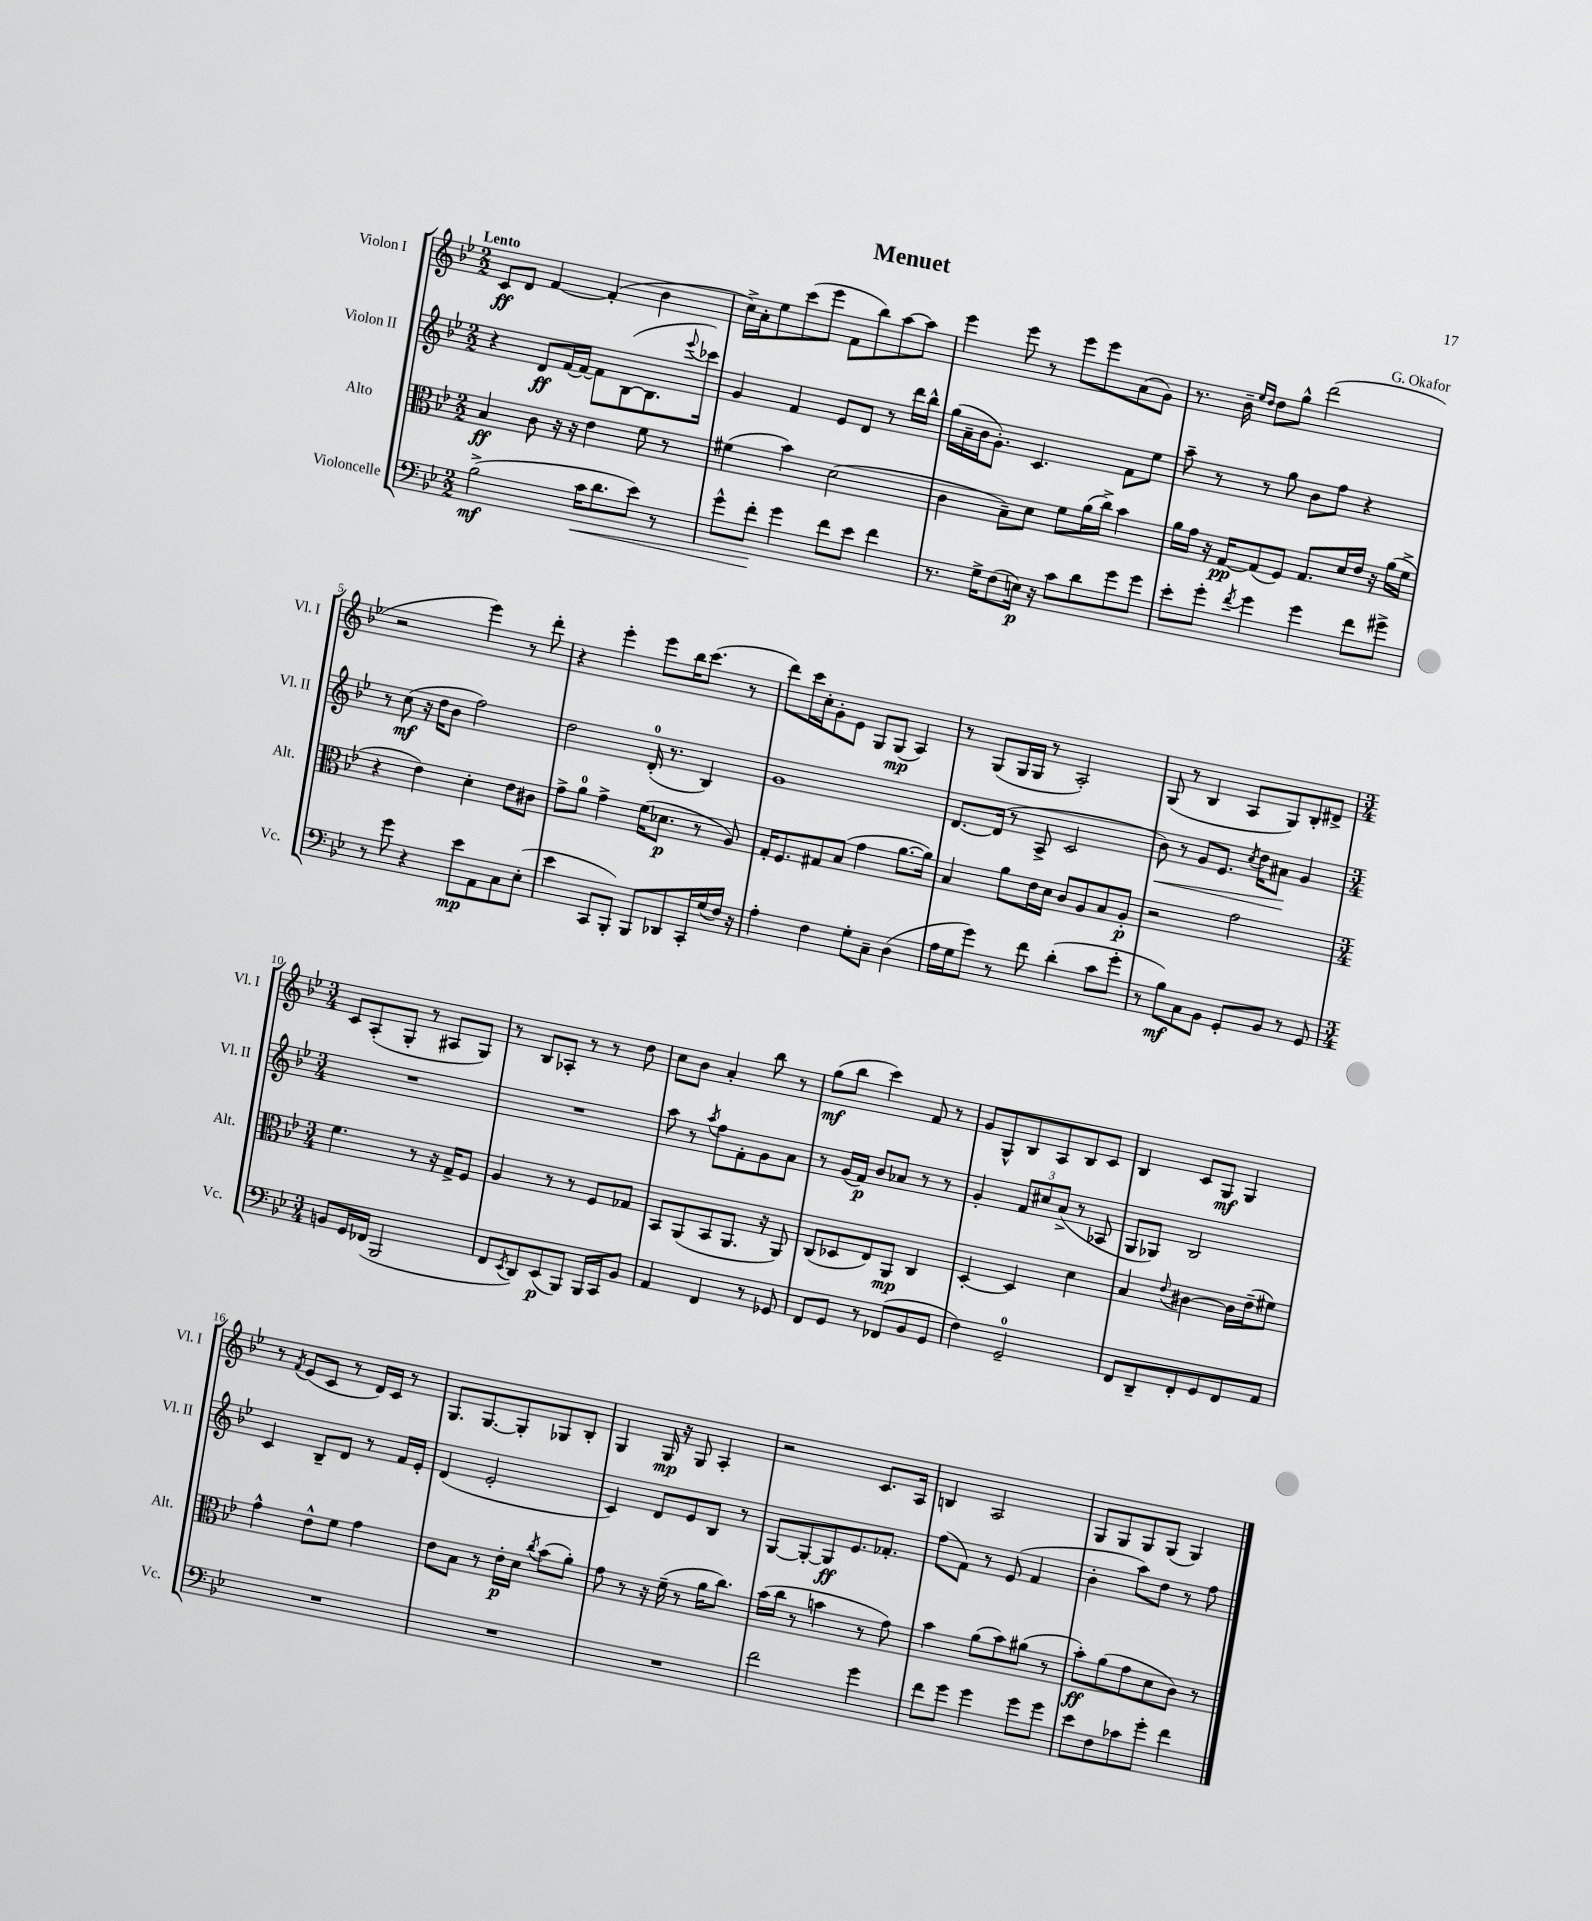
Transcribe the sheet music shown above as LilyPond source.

\header { title = "Menuet" composer = "G. Okafor" }
<<
\new StaffGroup <<
\new Staff = "s0" \with { instrumentName = "Violon I" shortInstrumentName = "Vl. I" } {
    \clef treble \key bes \major \numericTimeSignature \time 2/2 \tempo "Lento"
    c'8\ff d'8 f'4~ f'4-.( bes'4 |
    c''16->) a'16-. ees''8 c'''8( ees'''8 f'8 bes''8) a''8~ a''8 |
    ees'''4 ees'''8 r8 ees'''8 ees'''8 a'8( g'8) |
    r8. bes'16-- \grace { ees''16 d''16 } d''8 g''8-^ d'''2( |
    r2 ees'''4) r8 d'''8-. |
    r4 ees'''4-. ees'''8 bes''16 c'''8.( r8 |
    d'''8) c'''16 c''16-. g'8-. ees'8 g8 g8\mp( a4) |
    r8 g8( g16 g16 r8 a2-.) |
    g8( r8 bes4 a8 g8) bes8-. dis'8-> |
    \numericTimeSignature \time 3/4 c'8 a8-.( g8-. r8 ais8 g8) |
    r8 bes8 aes8-. r8 r8 d''8 |
    c''8 bes'8 a'4-. bes''8 r8 |
    g''8\mf( bes''8 c'''4) f'8 r8 |
    g'8 g8-^ bes8 a8 bes8 c'8 |
    bes4 c'8 g8\mf g4 |
    r8 \acciaccatura { f'8 } ees'8( c'8 r8 d'16) c'16 r8 |
    g8. g8.~ g8-. ges8 bes8-. |
    g4 g16\mp r16 g8 a4-. |
    r2 c'8. a16 |
    b4 a2 |
    g8 g8 g8 g8( g4) \bar "|." |
}
\new Staff = "s1" \with { instrumentName = "Violon II" shortInstrumentName = "Vl. II" } {
    \clef treble \key bes \major \numericTimeSignature \time 2/2
    r4 d'8\ff f'16~ f'16~ f'8 bes8~( bes8. \appoggiatura { ees'''8 } ces'''16) |
    g'4 f'4 ees'8 d'8 r8 d'''16 bes''16-^ |
    g''16( a'16-- bes'16 g'8.-.) c'4. f'8 ees''8 |
    a''8-- r8 r8 g''8 bes'8 f''8 r4 |
    r8 c''8\mf( r16 d''16 bes'8 f''2) |
    d''2 d'16-0-.( r8. bes4) |
    g'1 |
    d'8.~ d'16( r8 a8-> c'2 |
    bes'8\<) r8 g'8 ees'8. \acciaccatura { c''8 } d''16 ais'8\! g'4 |
    \numericTimeSignature \time 3/4 R2. |
    R2. |
    a''8 r8 \acciaccatura { a''8 } f''8 f'8-. g'8 a'8 |
    r8 g'16( f'16\p) bes'8 aes'8 r8 r8 |
    g'4-. \tuplet 3/2 { f'8 cis''8 a'8->( } r8 aes8 |
    g8 ges8) bes2 |
    c'4 bes8-- d'8 r8 f'16 ees'16-. |
    d'4( ees'2-. |
    c'4) d'8 ees'8 bes8 r8 |
    g8~ g8~-. g8\ff ees'8. fes'8.-. |
    f''8( f'8) r8 ees'8( f'4 |
    bes'4-. a''8) d''8 r8 f''8 \bar "|." |
}
\new Staff = "s2" \with { instrumentName = "Alto" shortInstrumentName = "Alt." } {
    \clef alto \key bes \major \numericTimeSignature \time 2/2
    bes4\ff c'8 r16 r16 ees'4 f'8 r8 |
    fis'4( bes'4) d'2( |
    c'4 bes8--) d'8 f'8 a'16( c''16->) bes'4 |
    a'16 g'16 r16 g16~\pp g8( f8) g8. d'16 ees'16 r16 a'16( f'16-> |
    r4 ees'4) d'4-. ees'8 cis'8 |
    g'8-> a'8-0 g'4-> f'16( des'8.\p r8 a8) |
    g16-. f8. gis8 bes8( g'4 a'8.~ a'16) |
    bes4 a'8 ees'16 d'16 c'8 a8 bes8 a8-.\p |
    r2 g'2 |
    \numericTimeSignature \time 3/4 f'4. r8 r16 g16-> f8 |
    a4 r8 r8 f8 ges8 |
    bes,8 a,8( bes,8 a,8. r16 a,8) |
    c8( des8 ees8) a,8\mp c4 |
    d4~-. d4 d'4 |
    bes4 \appoggiatura { ees'8 } cis'4~ cis'16 ees'16--( fis'8) |
    g'4-^ ees'8-^ f'8 g'4 |
    ees'8 bes8 r8 ees'16-.\p d'16 \acciaccatura { c''8 } bes'8( a'8-.) |
    g'8 r8 r16 f'16--( r8 a'16 c''8.) |
    bes'16( c''16 r8 b'4 r8 g'8) |
    bes'4 a'8( bes'8) ais'8( r8 |
    bes'8-.\ff) a'8( g'8 d'8 c'8) r8 \bar "|." |
}
\new Staff = "s3" \with { instrumentName = "Violoncelle" shortInstrumentName = "Vc." } {
    \clef bass \key bes \major \numericTimeSignature \time 2/2
    bes2->\mf( c'16\< d'8. ees'8) r8 |
    g'8-^ f'8-.\! g'4 f'8 ees'8 f'4 |
    r8. g16-> f8( e16\p) r16 c'8 d'8 g'8 g'8 |
    ees'8-. g'8-. \acciaccatura { f'8 } g'4 g'4 f'8 gis'8-> |
    r8 g'8 r4 ees'8\mp a,8 c8 ees8-.( |
    ees'4 c,8 bes,,8-.) bes,,8 des,8 c,16-. g16( f16) r16 |
    a4-. f4 g8-. c8-- d4( |
    a16 g16 g'8) r8 f'8 d'4-.( c'8 g'8-. |
    r8 bes8\mf) c8 bes,8 g,8-. bes,8 r8 g,8 |
    \numericTimeSignature \time 3/4 b,8 g,16 fes,16( bes,,2 |
    f,8 \acciaccatura { ees,8 } d,8) ees,8\p( bes,,8) bes,,16 c,16 bes,8 |
    a,4 f,4 r8 ges,8 |
    f,8 g,8 r8 fes,8( bes,8 g,8 |
    f4) g,2-0-- |
    f,8 d,8-- f,8-. g,8 f,8 a,8 |
    R2. |
    R2. |
    R2. |
    f'2 g'4 |
    f'8 g'8 g'4 g'8 g'8 |
    ees'8 f8 ces'8 g'8-. f'4 \bar "|." |
}
>>
>>
